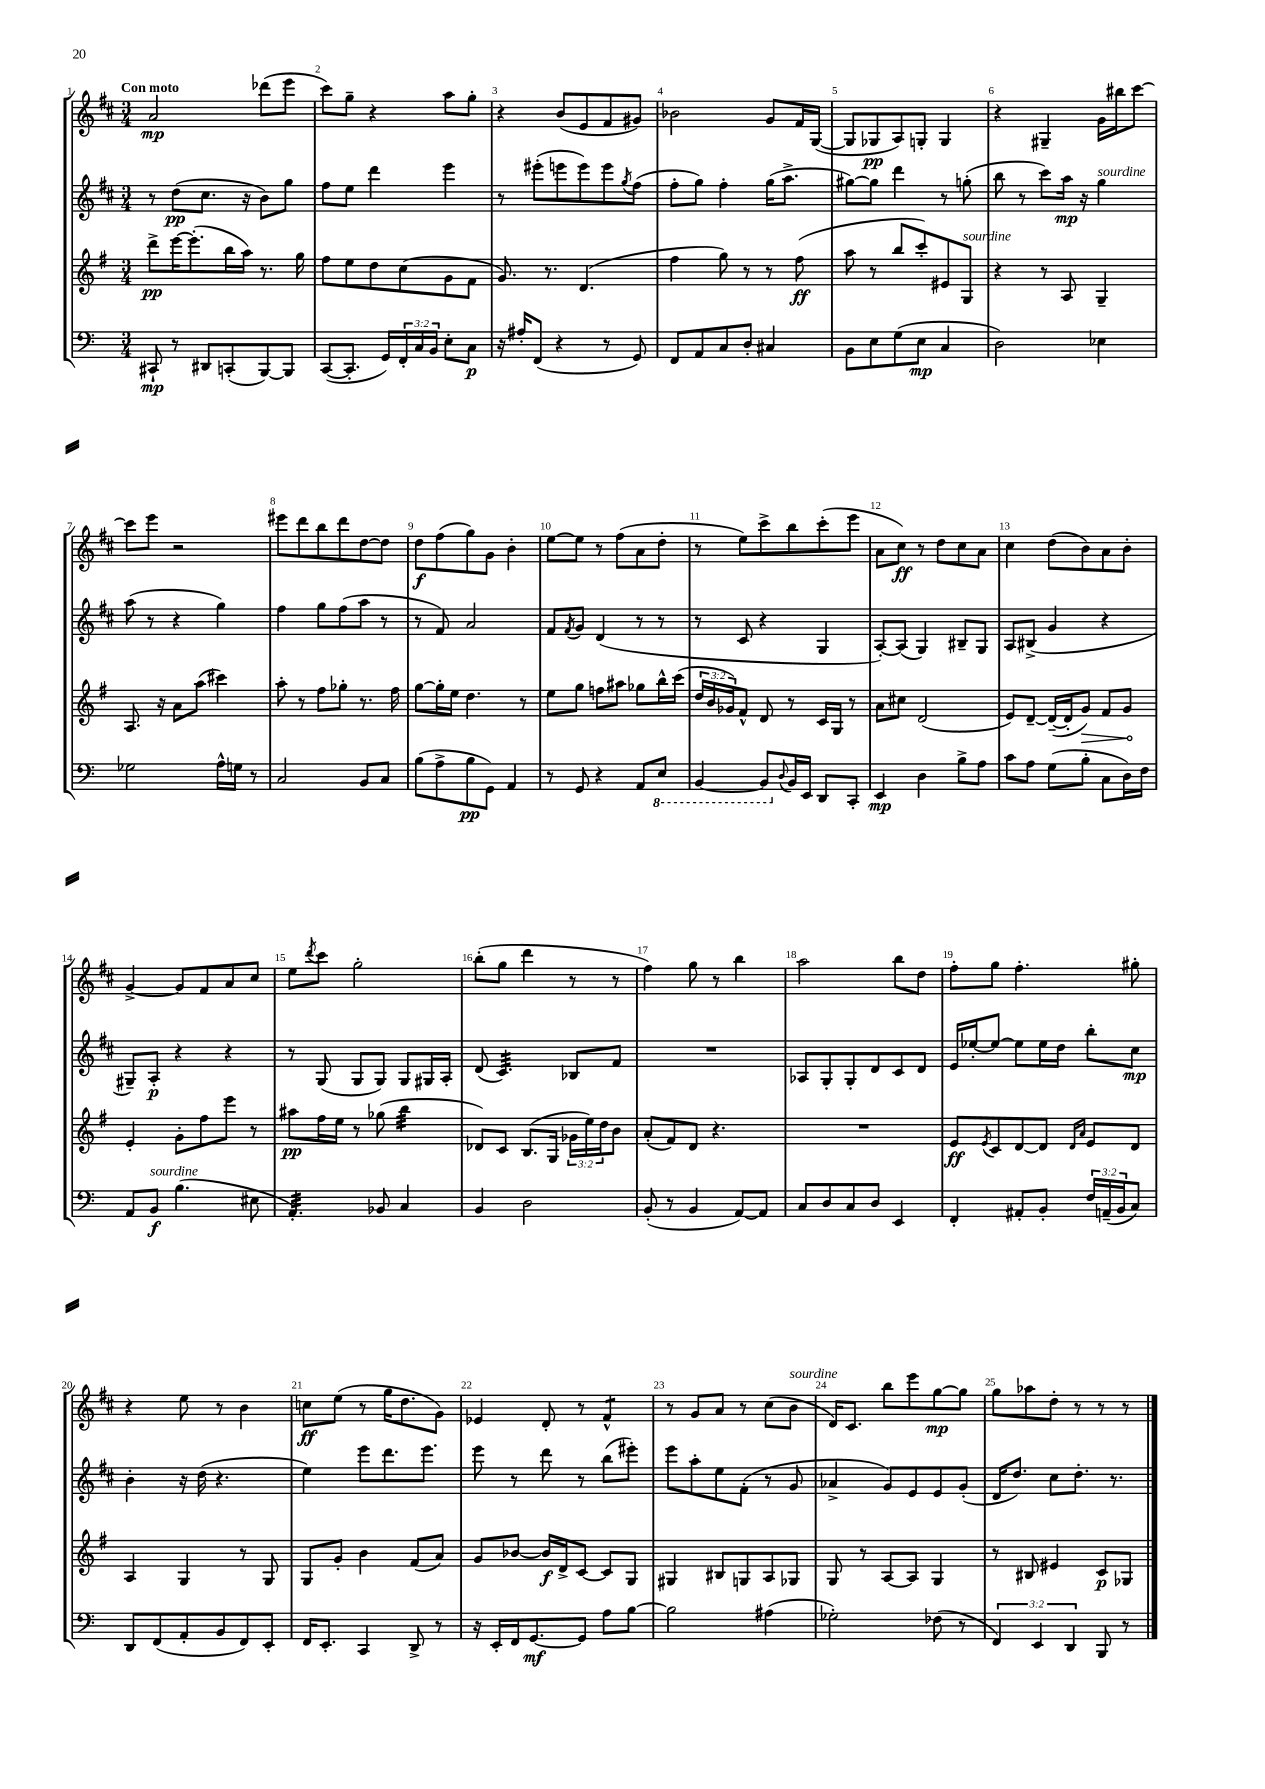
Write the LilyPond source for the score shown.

<<
\new StaffGroup <<
\new Staff = "s0" {
    \clef treble \key d \major \numericTimeSignature \time 3/4 \tempo "Con moto"
    a'2\mp des'''8( e'''8 |
    cis'''8) g''8-- r4 a''8 g''8-. |
    r4 b'8( e'8 fis'8 gis'8) |
    bes'2 g'8 fis'16 g16~( |
    g8 ges8\pp a8) g8-. g4 |
    r4 gis4-- g'16 bis''16 cis'''8~ |
    cis'''8 e'''8 r2 |
    eis'''8 d'''8 b''8 d'''8 d''8~ d''8 |
    d''8\f fis''8( g''8) g'8 b'4-. |
    e''8~ e''8 r8 fis''8( a'8 d''8-. |
    r8 e''8) cis'''8-> b''8 cis'''8-.( e'''8 |
    a'8 cis''8\ff) r8 d''8 cis''8 a'8 |
    cis''4 d''8( b'8) a'8 b'8-. |
    g'4~-> g'8 fis'8 a'8 cis''8 |
    e''8 \acciaccatura { d'''8 } cis'''8 g''2-. |
    b''8-.( g''8 d'''4 r8 r8 |
    fis''4) g''8 r8 b''4 |
    a''2 b''8 d''8 |
    fis''8-. g''8 fis''4.-. gis''8-. |
    r4 e''8 r8 b'4 |
    c''8\ff e''8( r8 g''16 d''8. g'8) |
    ees'4 d'8-. r8 fis'4:8-^ |
    r8 g'8 a'8 r8 cis''8( b'8^\markup { \italic "sourdine" } |
    d'16) cis'8. b''8 e'''8 g''8~\mp g''8 |
    g''8 aes''8 d''8-. r8 r8 r8 \bar "|." |
}
\new Staff = "s1" {
    \clef treble \key d \major \numericTimeSignature \time 3/4
    r8 d''8\pp( cis''8. r16 b'8) g''8 |
    fis''8 e''8 d'''4 e'''4 |
    r8 eis'''8-.( e'''8 e'''8) e'''8 \acciaccatura { g''8 } fis''8( |
    fis''8-. g''8) fis''4-. g''16( a''8.-> |
    gis''8~) gis''8 d'''4 r8 g''8-.( |
    b''8 r8 cis'''8) a''16\mp r16 g''4^\markup { \italic "sourdine" } |
    a''8( r8 r4 g''4) |
    fis''4 g''8 fis''8( a''8 r8 |
    r8 fis'8) a'2 |
    fis'8 \acciaccatura { fis'8 } g'8 d'4( r8 r8 |
    r8 cis'8 r4 g4 |
    a8~-.) a8( g4) bis8-- g8 |
    a8 bis8->( g'4 r4 |
    gis8--) a8-.\p r4 r4 |
    r8 g8( g8 g8) g8 gis16 a16-. |
    d'8( cis'4.:32) bes8 fis'8 |
    R2. |
    aes8 g8-. g8-. d'8 cis'8 d'8 |
    e'16 ees''16~-. ees''8~ ees''8 ees''16 d''16 b''8-. cis''8\mp |
    b'4-. r16 d''16( r4. |
    e''4) e'''8 d'''8. e'''8. |
    e'''8 r8 d'''8 r8 b''8( eis'''8-.) |
    e'''8 a''8-. e''8 fis'8-.( r8 g'8 |
    aes'4-> g'8) e'8 e'8 g'8-.( |
    d'16 d''8.) cis''8 d''8.-. r8. \bar "|." |
}
\new Staff = "s2" {
    \clef treble \key g \major \numericTimeSignature \time 3/4 \override Staff.TupletNumber.text = #tuplet-number::calc-fraction-text
    d'''8->\pp e'''16~ e'''8.-.( b''16 a''16) r8. g''16 |
    fis''8 e''8 d''8 c''8( g'8 fis'8 |
    g'8.) r8. d'4.( |
    fis''4 g''8) r8 r8 fis''8\ff( |
    a''8 r8 b''8 c'''8-.) eis'8 g8^\markup { \italic "sourdine" } |
    r4 r8 a8 g4-- |
    a8. r16 a'8 a''8( cis'''4) |
    a''8-. r8 fis''8 ges''8-. r8. fis''16 |
    g''8~ g''16-. e''16 d''4. r8 |
    e''8 g''8 f''8 ais''8 ges''8 b''16-^ c'''16( |
    \tuplet 3/2 { d''16 b'16 ges'16) } fis'8-^ d'8 r8 c'16 g16 r8 |
    a'8 cis''8 d'2( |
    e'8) d'8~-- d'16~--( d'16-. \once \override Hairpin.circled-tip = ##t g'8\>) fis'8 g'8\! |
    e'4-. g'8-. fis''8 e'''8 r8 |
    ais''8\pp fis''16 e''16 r8 ges''8( b''4:32 |
    des'8) c'8 b8.( g16 \tuplet 3/2 { ges'16 e''16) d''16 } b'8 |
    a'8-.( fis'8) d'8 r4. |
    R2. |
    e'8\ff \acciaccatura { e'8 } c'8 d'8~ d'8 \grace { d'16 a'16 } e'8 d'8 |
    a4 g4 r8 g8 |
    g8 g'8-. b'4 fis'8( a'8) |
    g'8 bes'8~ bes'16\f d'16-> c'8~ c'8 g8 |
    gis4 bis8 g8 a8 ges8 |
    g8 r8 a8~ a8 g4 |
    r8 bis8 eis'4 c'8\p ges8 \bar "|." |
}
\new Staff = "s3" {
    \clef bass \key c \major \numericTimeSignature \time 3/4 \override Staff.TupletNumber.text = #tuplet-number::calc-fraction-text
    cis,8-!\mp r8 dis,8 c,8-.( b,,8~) b,,8 |
    c,8~( c,8.-. g,16) \tuplet 3/2 { f,16-. c16 b,16 } e8-. c8\p |
    r16 ais16-. f,8( r4 r8 g,8) |
    f,8 a,8 c8 d8-. cis4 |
    b,8 e8 g8( e8\mp c4 |
    d2) ees4 |
    ges2 a16-^ g16 r8 |
    c2 b,8 c8 |
    b8( a8-> b8\pp g,8) a,4 |
    r8 g,8 r4 a,8 \ottava #-1 e,8 |
    b,,4~ b,,8 \ottava #0 \appoggiatura { d8 } b,16 e,16 d,8 c,8-. |
    e,4\mp d4 b8-> a8 |
    c'8 a8 g8( b8-. c8 d16) f16 |
    a,8 b,8\f^\markup { \italic "sourdine" } b4.( eis8 |
    a,4.:32-.) bes,8 c4 |
    b,4 d2 |
    b,8-.( r8 b,4 a,8~) a,8 |
    c8 d8 c8 d8 e,4 |
    f,4-. ais,8-. b,8-. \tuplet 3/2 { f16 a,16--( b,16 } c8) |
    d,8 f,8( a,8-. b,8 f,8) e,8-. |
    f,16 e,8.-. c,4 d,8-> r8 |
    r16 e,16-. f,16 g,8.~\mf g,8 a8 b8~ |
    b2 ais4( |
    ges2-.) fes8( r8 |
    \tuplet 3/2 { f,4) e,4 d,4 } b,,8 r8 \bar "|." |
}
>>
>>
\layout { \context { \Score \override BarNumber.break-visibility = ##(#f #t #t) barNumberVisibility = #all-bar-numbers-visible } }
